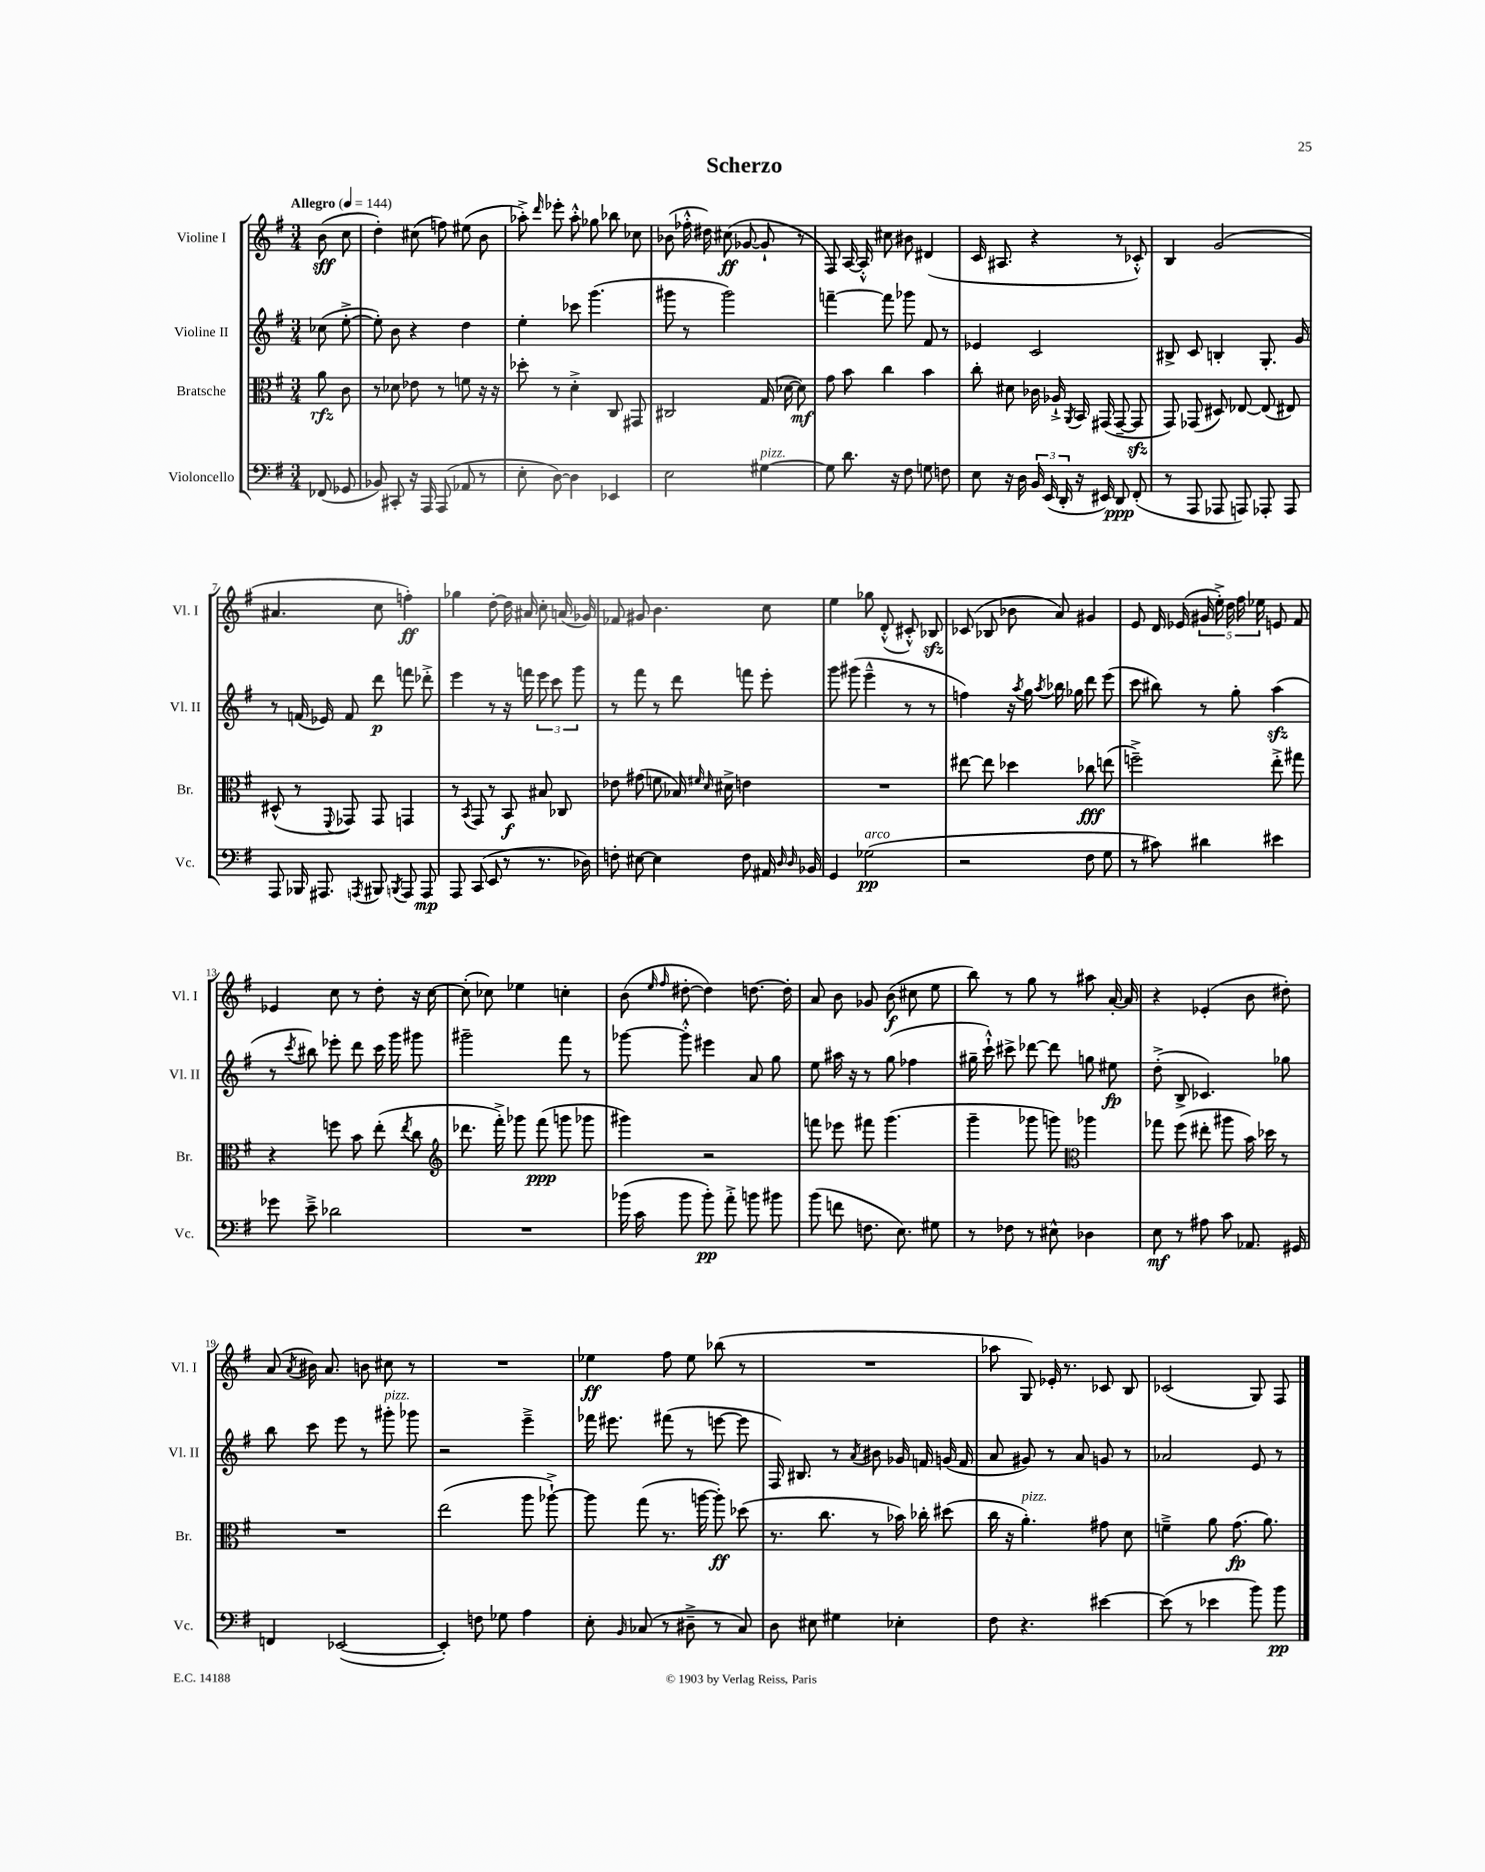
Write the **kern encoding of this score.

**kern	**kern	**kern	**kern
*staff4	*staff3	*staff2	*staff1
*clefF4	*clefC3	*clefG2	*clefG2
*k[f#]	*k[f#]	*k[f#]	*k[f#]
*M3/4	*M3/4	*M3/4	*M3/4
*MM144	*MM144	*MM144	*MM144
(8FF-	8a	(8cc-	(8b
8GG-	8c	[8ee'^	8cc
=	=	=	=
8BB-)	8r	8ee'])	4dd')
8CC#'	8d-	8b	.
16r	8e-	4r	(8cc#
16AAA	.	.	.
(8AAA	8r	.	8ff)
8AA-	8f	4dd	(8ee#
8r	16r	.	8b
.	16r	.	.
=	=	=	=
8E'	8dd-'	4ee'	8aa-'^)
.	.	.	16qqddd
[8D)	8r	.	8eee-'
4D]	4d'^	8ccc-	8aa-'^^
.	.	(4.ggg	8gg-
4EE-	8C	.	8bb-
.	8GG#	.	8cc-
=	=	=	=
2E	2C#	8ggg#	(8b-
.	.	8r	16ff-'^^
.	.	.	16dd#)
.	.	2ggg#)	(8cc#
.	.	.	[8g-
[4G#	(16G	.	8g-`]
.	[16d-	.	.
.	8d-])	.	8r
=	=	=	=
8G#]	8g	[4fff~	8F#)
8.d	8b	.	[16A
.	.	.	16A'^^]
.	4cc	8fff]	8cc#
16r	.	.	.
8F#	.	8ggg-	8b#
8G	4b	8f#	(4d#
8F	.	8r	.
=	=	=	=
8E	8cc'	4e-	16c
.	.	.	8.A#
16r	8d#	.	.
16D	.	.	.
24BB	16c-	2c	4r
(24EE	.	.	.
.	16A-`^	.	.
24DD'	.	.	.
.	8qAA	.	.
16r	16BB	.	.
16EE#)	(16GG#	.	.
8DD	[8GG#~	.	8r
(8FF#'	8GG#]	.	8c-'^^)
=	=	=	=
8r	8GG)	8B#^	4B
8AAA	(8GG-	8c	.
8AAA-	8D#)	4B'	(2g
8AAA)	[8E-	.	.
8AAA-'	(8E-]	8.G'	.
8AAA-	8E#)	.	.
.	.	16g	.
=	=	=	=
8AAA	(8D#^^	8r	4.a#
16BBB-	8r	(16f	.
8.AAA#	.	16e-)	.
.	8qqFF#	.	.
.	8GG-)	8f	.
8qAAA	.	.	.
8BBB#	8GG-	8ddd	8cc
8qBBB	.	.	.
8AAA	4GG	8fff	4ff')
8AAA	.	8ddd-'^	.
=	=	=	=
8AAA	8r	4eee	4gg-
.	8qBB	.	.
(8CC	8GG	.	.
8EE	8r	8r	[8dd'
8r	8BB	16r	16dd]
.	.	16fff	16a#
8.r	8B#	12eee	8cc'
.	.	12ccc	.
.	8C-	.	(16a
.	.	12ggg	.
16D-)	.	.	16g-)
=	=	=	=
8F'	8e-	8r	8f-
[8E#	(8g#	8fff#	8g#
4E#]	8f	8r	4.b
.	16B-)	8ddd	.
.	16qqf#	.	.
.	16qqd	.	.
.	16d#^	.	.
8F	4e	8fff	.
16AA#	.	8eee'	8cc
16qqD	.	.	.
16qqD	.	.	.
16BB-	.	.	.
=	=	=	=
4GG	2.r	8ggg	4ee
.	.	(8ggg#	.
(2G-	.	4eee~^^	8gg-
.	.	.	(8d'^^
.	.	8r	8c#'^^)
.	.	8r	8B-
=	=	=	=
2r	[8ee#	4ff)	(8c-
.	8ee#]	.	8B-
.	4dd-	16r	8b-
.	.	8qaa	.
.	.	16gg	.
.	.	8qaa	.
.	.	16bb-	8a)
.	.	16gg-	.
8F#	8cc-	8ddd	4g#
8G	(8ee	(8eee	.
=	=	=	=
8r	2ff~^)	8ccc	8e
8c#)	.	8bb#)	16d
.	.	.	(16e-
4d#	.	8r	20g#
.	.	.	20ee'^)
.	.	.	20dd
.	.	8gg'	.
.	.	.	20ff#
.	.	.	20ee-
4e#	8ee'^	(4aa	8e
.	8gg#	.	8f#
=	=	=	=
8g-	4r	8r	4e-
.	.	8qccc	.
8e~^	.	8bb#)	.
2d-	8ff	8eee-'	8cc
.	8b	8ddd	8r
.	(8ee'	16ccc	8dd'
.	.	16ggg	.
.	8qee	.	.
.	8cc	8ggg#	16r
.	.	.	[16cc
=	=	=	=
*	*clefG2	*	*
2.r	8.ddd-	2ggg#~	(8cc']
.	.	.	8cc-)
.	16fff#'^)	.	.
.	8ggg-	.	4ee-
.	(8fff#	.	.
.	8ggg	8fff#	4cc'
.	8ggg-	8r	.
=	=	=	=
(16b-	4ggg#)	[8ggg-	(8b
16c	.	.	.
.	.	.	16qqee
.	.	.	16qqff#
8b-	.	8ggg-'^^]	[8dd#'
8b-')	2r	4eee#	4dd#])
8a'^	.	.	.
8b	.	8a	[8.dd
8b#	.	8gg	.
.	.	.	16dd']
=	=	=	=
(8b	8fff	8ee	8a
8f	8eee-	16aa#	8b
.	.	16r	.
8.F	8fff#	8r	8g-
.	(4.ggg	(8gg	(8b
8.E)	.	.	.
.	.	4ff-	8cc#
8G#	.	.	8ee
=	=	=	=
8r	4ggg~	16gg#~	8bb)
.	.	16ccc`^^)	.
8F-	.	8ccc#^	8r
8r	8ggg-	[8ddd-	8gg
8E#^^	8ggg)	8ddd-]	8r
*	*clefC3	*	*
4D-	4aa-	8gg	8aa#
.	.	8ee#	[16a'
.	.	.	16a]
=	=	=	=
8E	8gg-	(8dd'^	4r
8r	(8ff#	8B^	.
8A#	8ee#'	4.c-)	(4e-'
8c	8aa#	.	.
8.AA-	16b)	.	8b
.	16dd-	.	.
.	8r	8gg-	8dd#')
16GG#	.	.	.
=	=	=	=
4FF	2.r	8bb	(8a
.	.	.	8qa
.	.	8ccc	16b#)
.	.	.	8.a
([2EE-	.	8eee	.
.	.	8r	8b
.	.	8ggg#'	8cc#
.	.	8ggg-	8r
=	=	=	=
4EE-'])	(2ee	2r	2.r
8F	.	.	.
8G-	.	.	.
4A	8aa	4eee~^	.
.	[8aa-`^)	.	.
=	=	=	=
8E'	8aa-]	16fff-	4ee-
.	.	8.eee#	.
16qqBB	.	.	.
(8C-	(8gg	.	.
8r	8.r	(8fff#	8ff#
8D#~^	.	8r	8ee-
.	[16aa	.	.
8r	8aa'])	[8eee	(8bb-
8C-)	(8dd-	8eee]	8r
=	=	=	=
8D	8.r	16F#)	2.r
.	.	8.B#	.
8E#	.	.	.
.	8.cc	.	.
4G#	.	8r	.
.	.	8qa	.
.	8r	8b#	.
4E-'	16b-)	16g-	.
.	16cc-'	16f	.
.	(8dd#	(16g	.
.	.	16f	.
=	=	=	=
8F#	16cc	8a	8aa-
.	16r	.	.
4.r	4.a')	8g#)	8G)
.	.	8r	16e-'
.	.	.	8.r
.	.	8a	.
[4e#	8g#	8g	8c-
.	8d	8r	8B
=	=	=	=
(8e#]	4f~^	2a-	(2c-
8r	.	.	.
4e-	8a	.	.
.	(8.g	.	.
8b)	.	8e	8G)
.	8.a)	.	.
8b	.	8r	8F#
==	==	==	==
*-	*-	*-	*-
